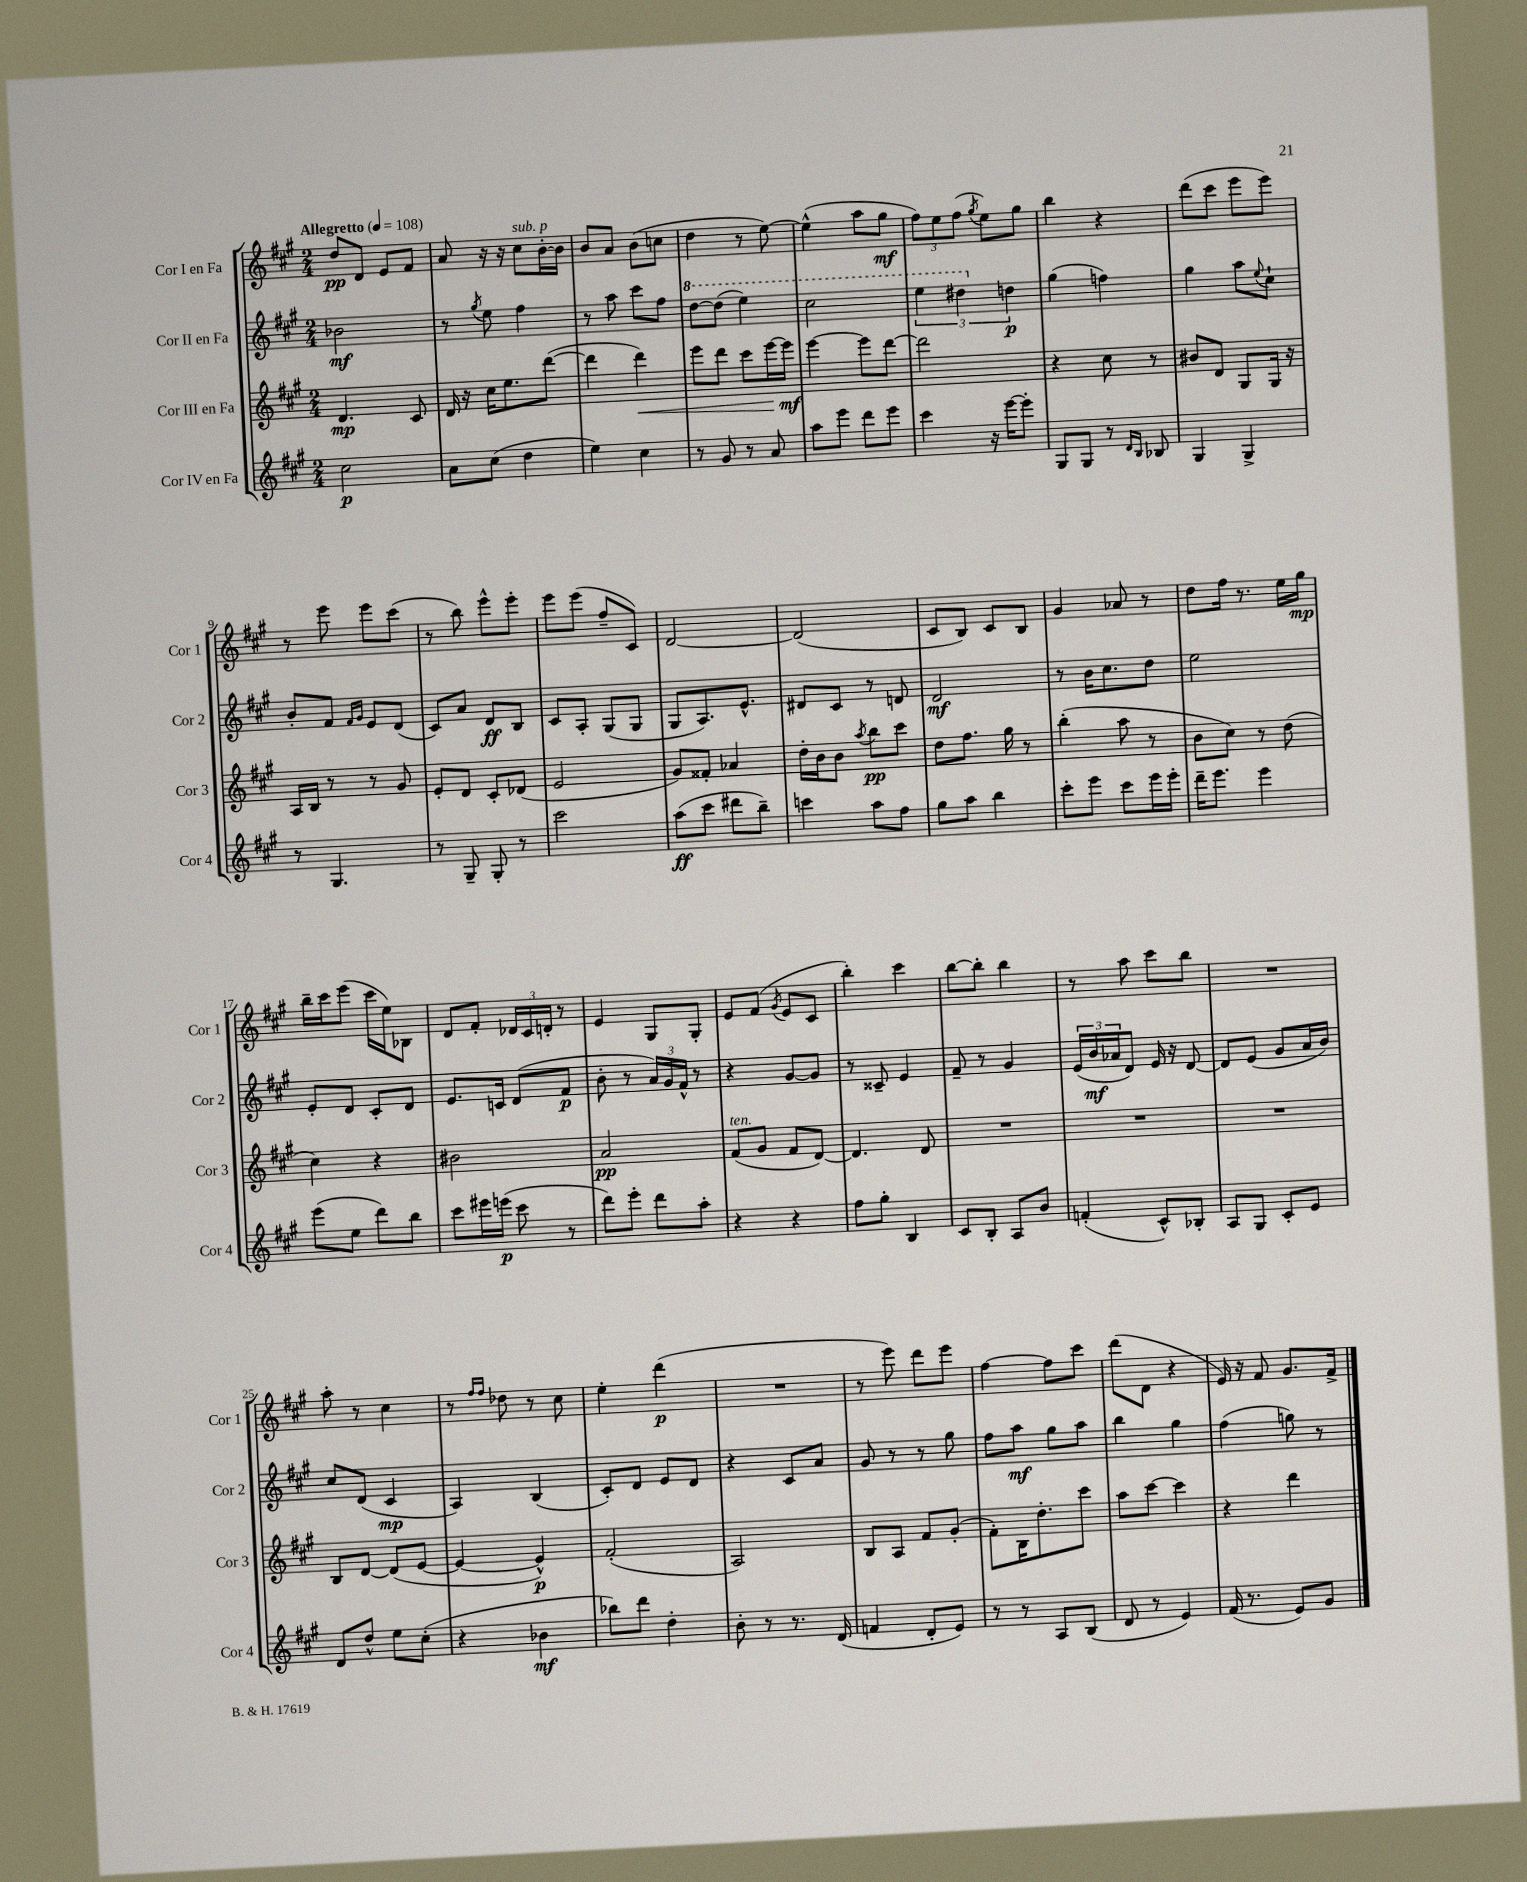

**kern	**kern	**kern	**kern
*staff4	*staff3	*staff2	*staff1
*clefG2	*clefG2	*clefG2	*clefG2
*k[f#c#g#]	*k[f#c#g#]	*k[f#c#g#]	*k[f#c#g#]
*M2/4	*M2/4	*M2/4	*M2/4
*MM108	*MM108	*MM108	*MM108
2cc#\	4.d/	2b-\	8dd/L
.	.	.	8d/J
.	.	.	8e/L
.	8c#/	.	8f#/J
=	=	=	=
8a\L	16d/	8r	8a/
.	16r	.	.
.	.	8qgg#/	.
(8cc#\J	16cc#\LK	8ee\	16r
.	8.ee\	.	16r
4dd\	.	4ff#\	8cc#\L
.	([8ddd\J	.	[16b'\L
.	.	.	16b\]JJ
=	=	=	=
4ee\)	4ddd\]	8r	8b/L
.	.	8aa\	8a/J
4cc#\	4ddd\)	8ccc#\L	(8b\L
.	.	8ff#\J	8cc\J
=	=	=	=
8r	8eee\L	[8ddd\L	4dd\
8g#/	8ddd\J	(8ddd\]J	.
8r	8ccc#\L	4eee\)	8r
8a/	[16eee\L	.	[8ee\)
.	16eee\]JJ	.	.
=	=	=	=
8aa\L	[4eee\	2ccc#\	(4ee^^\]
8eee\J	.	.	.
8ddd\L	8eee\]L	.	8aa\L
8eee\J	[8ddd\J	.	8gg#\J
=	=	=	=
4ccc#\	2ddd\]	6eee\	12ff#\L)
.	.	.	12ee\
.	.	6ddd#\	(12ff#\J
.	.	.	8qgg#/
16r	.	.	8ee\L)
[16eee\LK	.	.	.
.	.	6dd\	.
8eee'\]J	.	.	8gg#\J
=	=	=	=
8G#/L	4r	(4gg#\	4bb\
8G#/J	.	.	.
8r	8cc#\	4ff\)	4r
16qqd/LL	.	.	.
16qqB/JJ	.	.	.
8B-/	8r	.	.
=	=	=	=
4G#/	8b#/L	4gg#\	(8ddd\L
.	8d/J	.	8ccc#\J
4G#^/	8G#/L	8aa\L	8eee\L
.	.	8qqee/	.
.	16G#/Jk	8cc#`\J	8eee\J)
.	16r	.	.
=	=	=	=
8r	16A/LL	8b'/L	8r
.	16B/JJ	.	.
4.G#/	8r	8f#/J	8eee\
.	.	16qqf#/LL	.
.	.	16qqg#/JJ	.
.	8r	8e/L	8eee\L
.	8g#/	(8d/J	(8ccc#\J
=	=	=	=
8r	8e'/L	8c#/L)	8r
8G#~/	8d/J	8a/J	8bb\)
8G#'/	8c#'/L	8d/L	8eee^^\L
8r	(8d-/J	8B/J	8eee'\J
=	=	=	=
2ccc#\	2e/	8c#/L	8eee\L
.	.	8A'/J	(8eee\J
.	.	(8G#/L	8ff#~/L
.	.	8G#/J	8c#/J)
=	=	=	=
(8aa\L	8g#/L)	8G#/L	[2d/
8ccc#\J	8f##'/J	8.A/)	.
8ddd#\L	4a-/	.	.
.	.	8.e^^/J	.
8bb~\J)	.	.	.
=	=	=	=
4ccc\	16dd'\LL	8d#/L	(2d/]
.	16b\J	.	.
.	8b\J	8c#/J	.
.	8qaa/	.	.
8aa\L	8bb\L	8r	.
8ff#\J	8ccc#\J	8d/	.
=	=	=	=
8gg#\L	8dd\L	2d/	8c#/L
8aa\J	8.ff#\J	.	8B/J)
4bb\	.	.	8c#/L
.	16gg#\	.	.
.	8r	.	8B/J
=	=	=	=
8ccc#'\L	(4bb'\	8r	4g#/
8eee\J	.	16b\LK	.
.	.	8.cc#\	.
8ccc#\L	8aa\	.	8a-/
16eee\L	8r	8dd\J	8r
16eee'\JJ	.	.	.
=	=	=	=
16ddd~\LK	8b\L	2ee\	8dd\L
8.eee\J	.	.	.
.	8cc#\J)	.	16ff#\Jk
.	.	.	8.r
4eee\	8r	.	.
.	(8dd\	.	16ee\LL
.	.	.	16gg#\JJ
=	=	=	=
(8eee\L	4cc#\)	8e'/L	16bb~\LL
.	.	.	16ccc#\J
8ee\J	.	8d/J	(8eee\J
8ddd\L)	4r	8c#'/L	16ccc#\LL
.	.	.	16ee\J)
8bb\J	.	8d/J	8B-\J
=	=	=	=
8ccc#\L	2b#\	8.e/L	8d/L
16eee#\L	.	.	8f#'/J
(16eee\JJ	.	16c/Jk	.
8ccc#\	.	(8d/L	24d-/LL
.	.	.	24c#/
.	.	.	24d'/JJ
8r	.	8f#/J	8r
=	=	=	=
8ddd\L)	2a/	8b'\	4e/
8eee'\J	.	8r	.
8ddd\L	.	24a/LL)	8G#/L
.	.	24g#/	.
.	.	24f#^^/JJ	.
8aa'\J	.	8r	8G#'/J
=	=	=	=
4r	(8f#/L	4r	8e/L
.	8g#/J	.	(8f#/J
.	.	.	8qg#/
4r	8f#/L	[8g#/L	8e/L
.	[8d/J)	8g#/]J	8c#/J
=	=	=	=
8ff#\L	4.d/]	8r	4bb'\)
8gg#'\J	.	8c##~/	.
4B/	.	4e/	4ccc#\
.	8d/	.	.
=	=	=	=
8c#/L	2r	8f#~/	[8bb\L
8B'/J	.	8r	8bb'\]J
8A/L	.	4g#/	4bb\
8b/J	.	.	.
=	=	=	=
(4f'/	2r	(24e/LL	8r
.	.	24b/	.
.	.	24a-/J	.
.	.	8d/J)	8aa\
8c#^^/L)	.	16e/	8ccc#\L
.	.	16r	.
8B-'/J	.	[8d/	8bb\J
=	=	=	=
8A/L	2r	8d/]L	2r
8G#/J	.	(8e/J	.
8c#'/L	.	8g#/L	.
8e/J	.	16a/L	.
.	.	16b/JJ)	.
=	=	=	=
8d/L	8B/L	8cc#/L	8aa'\
8dd^^/J	[8d/J	(8d/J	8r
8ee\L	(8d/]L	4c#/	4cc#\
(8cc#'\J	[8e/J	.	.
=	=	=	=
4r	4e/_	4A/)	8r
.	.	.	16qqff#/LL
.	.	.	16qqff#/JJ
.	.	.	8dd-\
4b-\	4e^^/])	(4B/	8r
.	.	.	8cc#\
=	=	=	=
8bb-\L)	(2f#'/	8c#'/L)	4ee'\
8ddd\J	.	8d/J	.
4dd'\	.	8e/L	(4ddd\
.	.	8d/J	.
=	=	=	=
8b'\	2A/)	4r	2r
8r	.	.	.
8.r	.	8c#/L	.
.	.	8a/J	.
(16d/	.	.	.
=	=	=	=
4f/	8B/L	8g#/	8r
.	8A/J	8r	8eee\)
8d'/L	8f#/L	8r	8ddd\L
8e/J)	(8g#'/J	8gg#\	8eee\J
=	=	=	=
8r	8f#'\L)	8ff#\L	[4ff#\
8r	16B\K	8aa\J	.
.	8.dd'\	.	.
8A/L	.	8gg#\L	8ff#\]L
(8B/J	8ccc#\J	8aa\J	8ccc#\J
=	=	=	=
8d/	8aa\L	4bb\	(8ddd\L
8r	[8ccc#\J	.	8d\J
4e/)	4ccc#\]	4gg#\	4r
=	=	=	=
(16f#/	4r	(4ff#\	16e/)
8.r	.	.	16r
.	.	.	8f#/
8e/L)	4ddd\	8gg\)	8.g#/L
8g#/J	.	8r	.
.	.	.	16f#^/Jk
==	==	==	==
*-	*-	*-	*-
